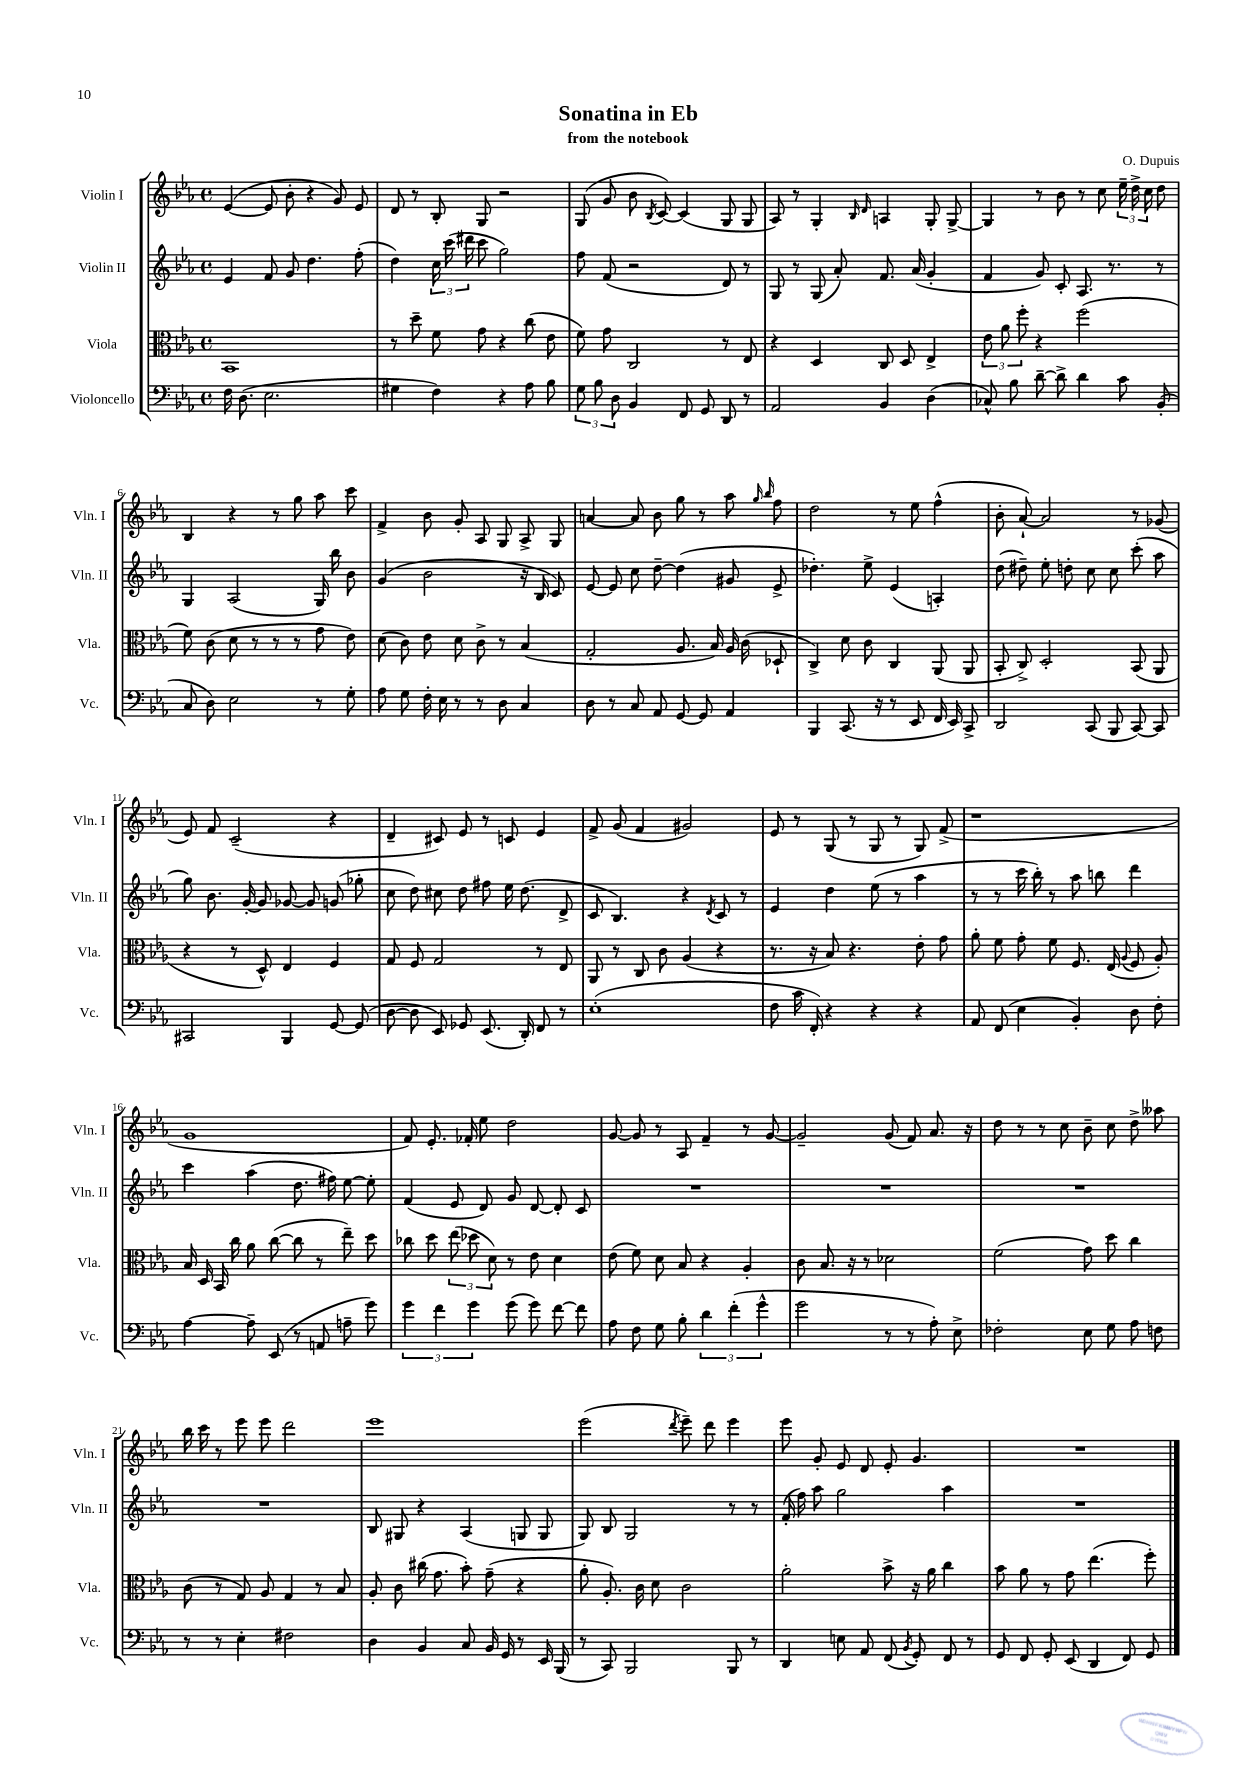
\header { title = "Sonatina in Eb" composer = "O. Dupuis" subtitle = "from the notebook" }
<<
\new StaffGroup <<
\new Staff = "s0" \with { instrumentName = "Violin I" shortInstrumentName = "Vln. I" } {
    \clef treble \key ees \major \defaultTimeSignature \time 4/4
    \autoBeamOff ees'4~( ees'8 bes'8-. r4 g'8) ees'8 |
    d'8 r8 bes8-. g8 r2 |
    g8( g'8 bes'8 \acciaccatura { bes8 } c'8~) c'4( g8 g8 |
    aes8) r8 g4-. \grace { bes16 d'16 } a4 g8-. g8~-> |
    g4 r8 bes'8 r8 c''8 \tuplet 3/2 { ees''16-- d''16-> c''16 } d''8 |
    bes4 r4 r8 g''8 aes''8 c'''8 |
    f'4-> bes'8 g'8-. aes8 g8 aes8-> g8 |
    a'4~ a'8 bes'8 g''8 r8 aes''8 \grace { g''16 bes''16 } f''8 |
    d''2 r8 ees''8 f''4-^( |
    bes'8-. aes'8~-!) aes'2 r8 ges'8( |
    ees'8) f'8 c'2--( r4 |
    d'4-- cis'8) ees'8 r8 c'8 ees'4 |
    f'8-> g'8( f'4 gis'2) |
    ees'8 r8 g8( r8 g8 r8 g8) f'8->( |
    r1 |
    g'1 |
    f'8) ees'8.-. fes'16-. ees''8 d''2 |
    g'8~ g'8 r8 aes8 f'4-- r8 g'8~ |
    g'2-- g'8( f'8) aes'8. r16 |
    d''8 r8 r8 c''8 bes'8-- c''8 d''8-> aeses''8 |
    bes''16 c'''16 r8 ees'''8 ees'''8 d'''2 |
    ees'''1 |
    ees'''2( \acciaccatura { d'''8 } ees'''8--) d'''8 ees'''4 |
    ees'''8 g'8-. ees'8 d'8 ees'8-. g'4. |
    R1 \bar "|." |
}
\new Staff = "s1" \with { instrumentName = "Violin II" shortInstrumentName = "Vln. II" } {
    \clef treble \key ees \major \defaultTimeSignature \time 4/4
    \autoBeamOff ees'4 f'8 g'8 d''4. f''8-.( |
    d''4) \tuplet 3/2 { c''16 c'''16( dis'''16 } c'''8 g''2) |
    f''8 f'8( r2 d'8) r8 |
    g8 r8 g8( aes'8-.) f'8. aes'16( g'4-. |
    f'4 g'8) c'8-. aes8. r8. r8 |
    g4 aes2( g16) bes''16 bes'8 |
    g'4( bes'2 r16 bes16 c'8) |
    ees'8~ ees'8 c''8 d''8~-- d''4( gis'8 ees'8-> |
    des''4.-.) ees''8-> ees'4( a4-.) |
    d''8( dis''8--) ees''8-. d''8-. c''8 c''8 c'''8-.( aes''8 |
    g''8) bes'8. g'16~-. g'8 ges'8~ ges'8 g'8( ges''8-. |
    c''8 d''8) cis''8 d''8 fis''8 ees''16 d''8.( d'8-> |
    c'8 bes4.) r4 \acciaccatura { d'8 } c'8 r8 |
    ees'4 d''4 ees''8( r8 aes''4 |
    r8 r8 c'''16 bes''16-.) r8 aes''8 b''8 d'''4 |
    c'''4 aes''4( d''8. fis''16) ees''8~ ees''8-. |
    f'4( ees'8 d'8) g'8 d'8~ d'8-. c'8 |
    R1 |
    R1 |
    R1 |
    R1 |
    bes8 gis8 r4 aes4( g8 g8 |
    g8) bes8 g2 r8 r8 |
    f'16-.( f''16) aes''8 g''2 aes''4 |
    R1 \bar "|." |
}
\new Staff = "s2" \with { instrumentName = "Viola" shortInstrumentName = "Vla." } {
    \clef alto \key ees \major \defaultTimeSignature \time 4/4
    \autoBeamOff bes,1 |
    r8 d''8-- f'8 g'8 r4 c''8( ees'8 |
    f'8) g'8 c2 r8 ees8 |
    r4 d4 c8 d8 ees4-> |
    \tuplet 3/2 { ees'8 aes'8 f''8-. } r4 f''2( |
    f'8) c'8( d'8 r8 r8 r8 g'8 ees'8) |
    d'8( c'8) ees'8 d'8 c'8-> r8 bes4( |
    g2-. aes8. bes16) aes16 c'16( des8-! |
    c4->) d'8 c'8 c4 aes,8( aes,8 |
    bes,8-. c8->) d2-. bes,8( aes,8 |
    r4 r8 d8-^) ees4 f4 |
    g8 f8 g2 r8 ees8 |
    aes,8 r8 c8 c'8 aes4( r4 |
    r8. r16 bes8) r4. ees'8-. g'8 |
    aes'8-. f'8 g'8-. f'8 f8. ees16( \appoggiatura { aes8 } f8 aes8-.) |
    bes16 d16 bes,16 c''16 aes'8 c''8~( c''8 r8 ees''8--) d''8 |
    ces''8 d''8 \tuplet 3/2 { ees''8( des''8 d'8) } r8 ees'8 d'4 |
    ees'8( f'8) d'8 bes8 r4 aes4-. |
    c'8 bes8. r16 r8 des'2 |
    f'2( g'8) d''8 c''4 |
    c'8( r8 g8) aes8 g4 r8 bes8 |
    aes8-. c'8 cis''16( g'8. bes'8-.) g'8--( r4 |
    aes'8-. aes8.-.) c'16 d'8 c'2 |
    aes'2-. bes'8-> r16 aes'16 c''4 |
    bes'8 aes'8 r8 g'8 ees''4.( f''8-.) \bar "|." |
}
\new Staff = "s3" \with { instrumentName = "Violoncello" shortInstrumentName = "Vc." } {
    \clef bass \key ees \major \defaultTimeSignature \time 4/4
    \autoBeamOff f16 d8.( ees2. |
    gis4 f4) r4 aes8 bes8 |
    \tuplet 3/2 { g8 bes8 d8 } bes,4 f,8 g,8 d,8 r8 |
    aes,2 bes,4 d4( |
    ces8-^) bes8 d'8~-- d'8-> d'4 c'8 bes,8-.( |
    c8 d8) ees2 r8 g8-. |
    aes8 g8 f16-. ees16 r8 r8 d8 c4 |
    d8 r8 c8 aes,8 g,8~ g,8 aes,4 |
    bes,,4 c,8.( r16 r8 ees,8 f,16 ees,16) c,8-> |
    d,2 c,8( bes,,8 c,8~) c,8 |
    cis,2 bes,,4 g,8~ g,8( |
    d8~ d8 ees,8) ges,8 ees,8.( d,16-.) f,8 r8 |
    ees1-.( |
    f8 c'16 f,16-.) r4 r4 r4 |
    aes,8 f,8( ees4 bes,4-.) d8 f8-. |
    aes4~ aes8-- ees,8( r8 a,8 a8-- g'8) |
    \tuplet 3/2 { g'4 f'4 g'4 } g'8( g'8) f'8~ f'8 |
    aes8 f8 g8 bes8-. \tuplet 3/2 { d'4 f'4-.( g'4-^ } |
    g'2 r8 r8 aes8-.) ees8-> |
    fes2-. ees8 g8 aes8 f8 |
    r8 r8 ees4-. fis2 |
    d4 bes,4 c8 bes,16 g,16 r8 ees,16 bes,,16( |
    r8 c,8) bes,,2 bes,,8 r8 |
    d,4 e8 aes,8 f,8( \acciaccatura { bes,8 } g,8-.) f,8 r8 |
    g,8 f,8 g,8-. ees,8( d,4 f,8) g,8 \bar "|." |
}
>>
>>
